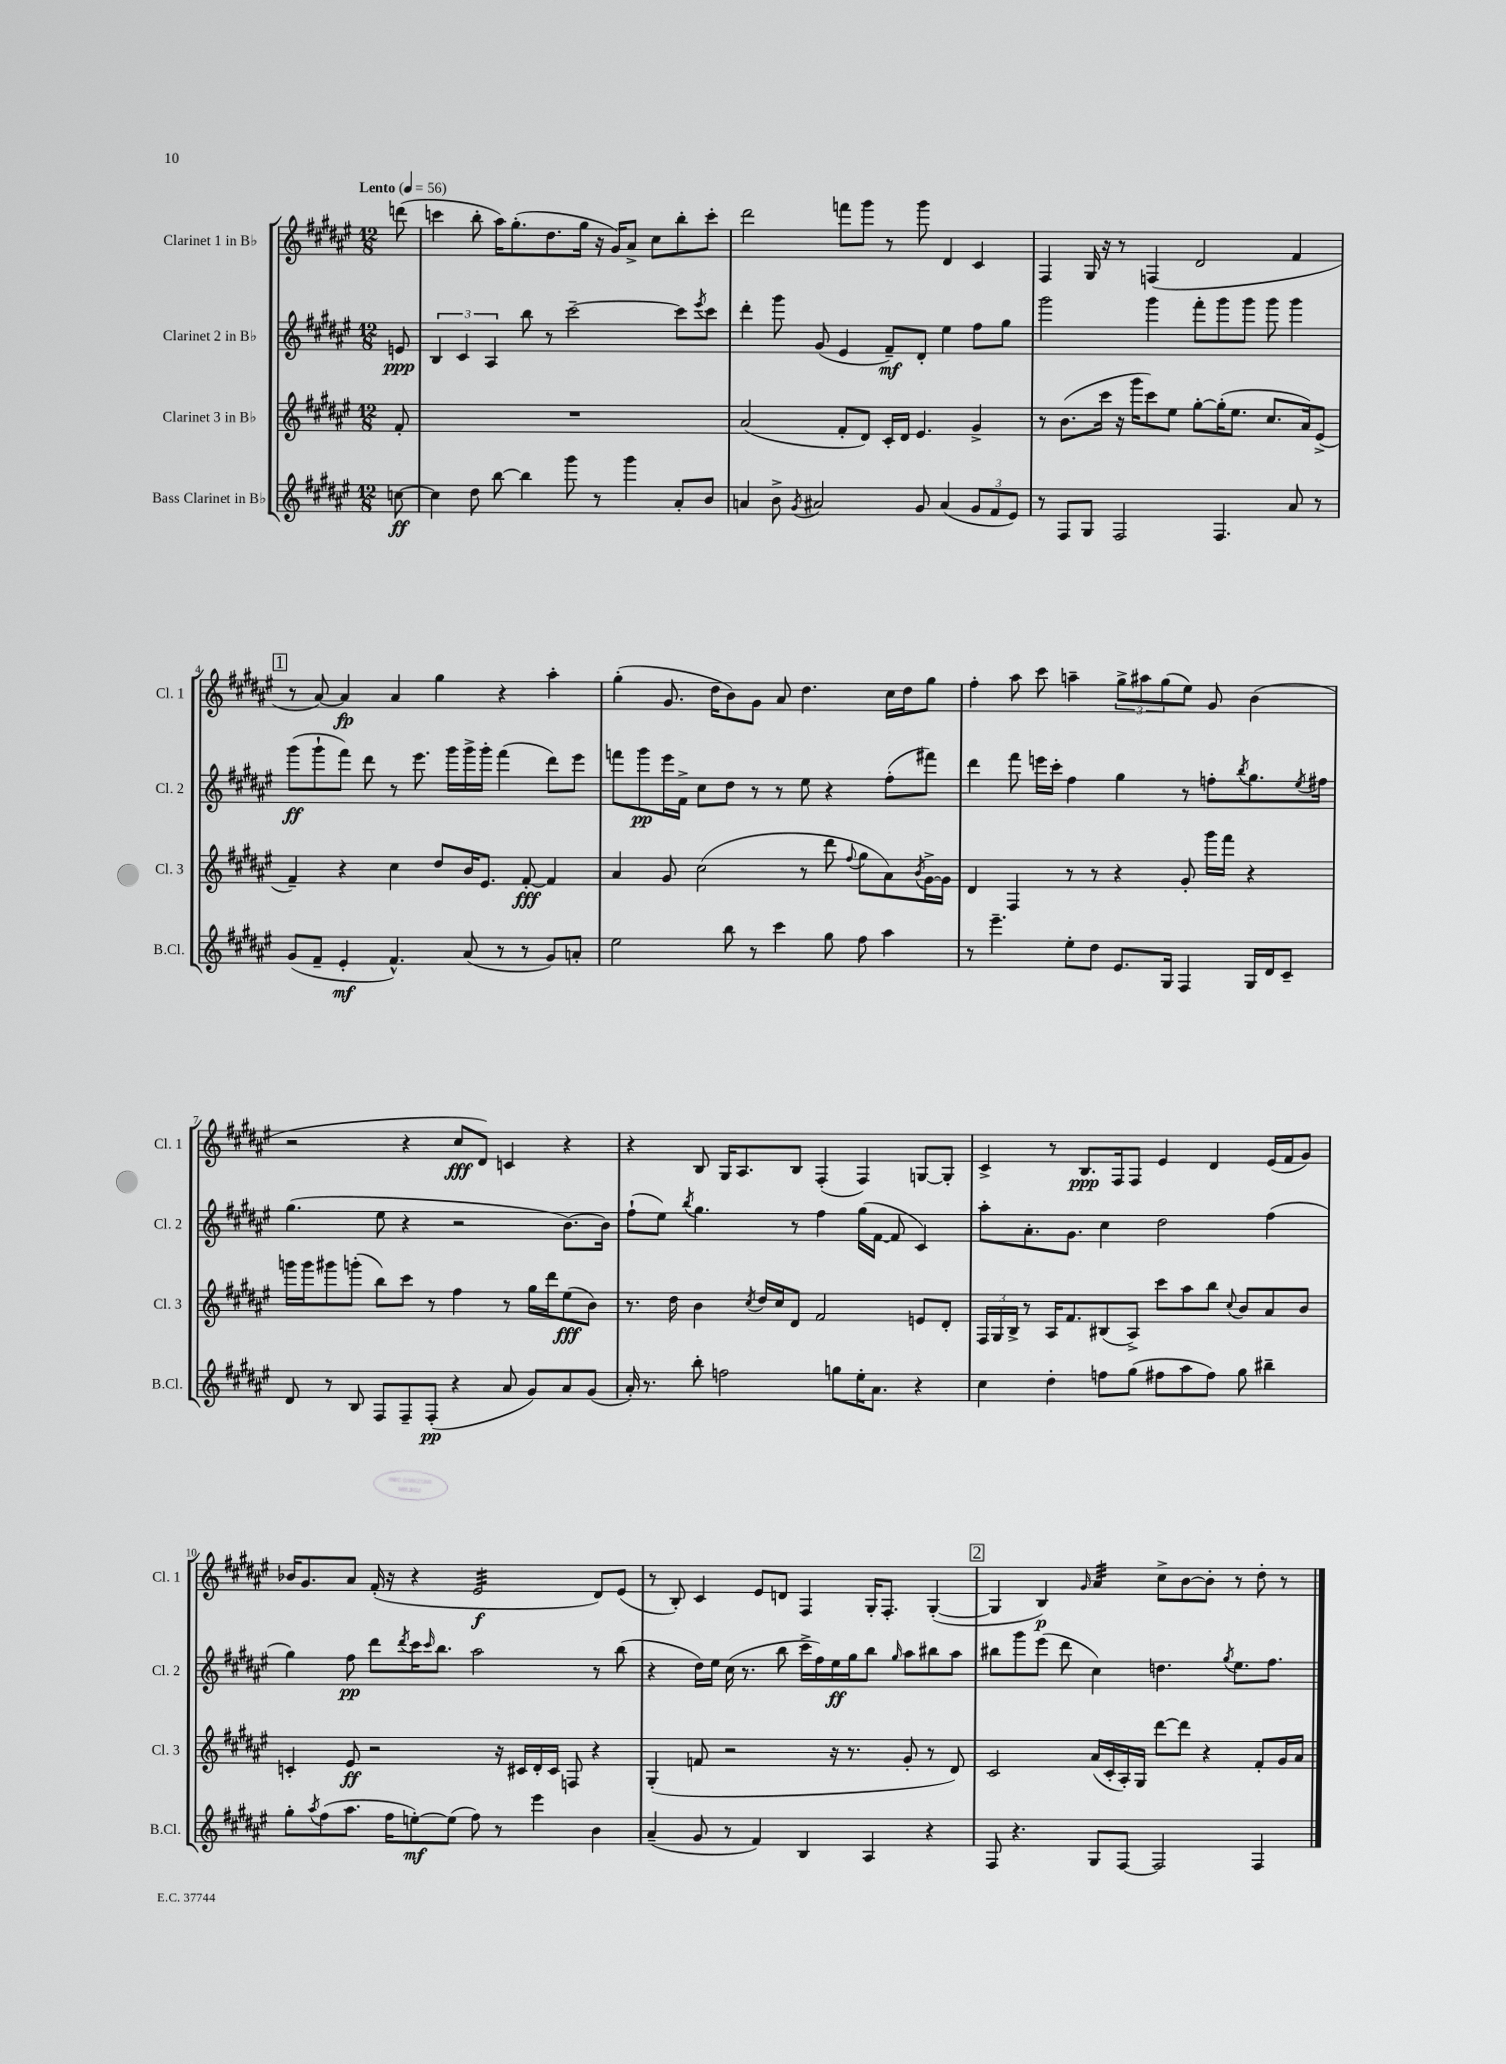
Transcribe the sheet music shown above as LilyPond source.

<<
\new StaffGroup <<
\new Staff = "s0" \with { instrumentName = "Clarinet 1 in Bb" shortInstrumentName = "Cl. 1" } {
    \clef treble \key fis \major \numericTimeSignature \time 12/8 \partial 8 \tempo "Lento" 4 = 56
    d'''8( |
    c'''4 b''8-. ais''16) gis''8.-.( dis''8. gis''16 r16 gis'16) ais'8-> cis''8 b''8-. c'''8-. |
    dis'''2 f'''8 gis'''8 r8 gis'''8 dis'4 cis'4 |
    fis4 gis16 r16 r8 f4( dis'2 fis'4 |
    \mark \markup { \box "1" } r8 ais'8~) ais'4\fp ais'4 gis''4 r4 ais''4-. |
    gis''4-.( gis'8. dis''16 b'8) gis'8 ais'8 dis''4. cis''16 dis''16 gis''8 |
    fis''4-. ais''8 cis'''8 a''4-- \tuplet 3/2 { gis''8-> ais''8 gis''8( } eis''8) gis'8 b'4( |
    r2 r4 cis''8\fff dis'8) c'4 r4 |
    r4 b8 gis16 ais8. b8 fis4-.( fis4) g8~ g8-. |
    cis'4-> r8 b8.\ppp fis16 fis8 eis'4 dis'4 eis'16( fis'16 gis'8) |
    bes'16 gis'8. ais'8 fis'16-.( r16 r4 eis'2:32\f dis'8) eis'8( |
    r8 b8-.) cis'4 eis'8 d'8 fis4 gis16-. fis8.-. gis4~-.( |
    \mark \markup { \box "2" } gis4 b4\p) \grace { gis'16 } ais'4:32 cis''8-> b'8~ b'8-. r8 dis''8-. r8 \bar "|." |
}
\new Staff = "s1" \with { instrumentName = "Clarinet 2 in Bb" shortInstrumentName = "Cl. 2" } {
    \clef treble \key fis \major \numericTimeSignature \time 12/8 \partial 8
    e'8\ppp |
    \tuplet 3/2 { b4 cis'4 ais4 } b''8 r8 cis'''2~-- cis'''8 \acciaccatura { eis'''8 } cis'''8 |
    dis'''4-. gis'''8 gis'8( eis'4 fis'8--\mf) dis'8-. eis''4 fis''8 gis''8 |
    gis'''2 gis'''4 fis'''8-. gis'''8 gis'''8 gis'''8 gis'''4 |
    \mark \markup { \box "1" } gis'''8\ff( gis'''8-! fis'''8) dis'''8 r8 eis'''8. gis'''16 gis'''16-> gis'''16-. fis'''4( dis'''8) eis'''8 |
    f'''8 gis'''8\pp eis'''16 fis'16-> cis''8 dis''8 r8 r8 eis''8 r4 fis''8-.( fis'''8) |
    dis'''4 fis'''8 e'''16 cis'''16-. fis''4 gis''4 r8 f''8-. \acciaccatura { b''8 } gis''8. \acciaccatura { eis''8 } fis''16 |
    gis''4.( eis''8 r4 r2 b'8.~) b'16 |
    fis''8-!( eis''8) \acciaccatura { b''8 } gis''4. r8 fis''4 gis''16( fis'16~ fis'8 cis'4) |
    ais''8-. ais'8.-. gis'8. cis''4 dis''2 fis''4( |
    gis''4) fis''8\pp dis'''8 \acciaccatura { dis'''8 } cis'''16 \grace { cis'''16 } b''8. ais''2 r8 b''8( |
    r4 dis''16) eis''16 cis''16( r8. b''8 cis'''16-> fis''16) eis''16\ff gis''16 b''8 \grace { gis''16 } ais''8 bis''8 ais''8 |
    \mark \markup { \box "2" } bis''8 gis'''8 eis'''8( dis'''8 cis''4) d''4. \acciaccatura { gis''8 } eis''8. fis''8. \bar "|." |
}
\new Staff = "s2" \with { instrumentName = "Clarinet 3 in Bb" shortInstrumentName = "Cl. 3" } {
    \clef treble \key fis \major \numericTimeSignature \time 12/8 \partial 8
    fis'8-. |
    R1. |
    ais'2( fis'8-. dis'8) cis'16-. dis'16 eis'4. gis'4-> |
    r8 b'8.( cis'''16 r16 gis'''16 cis'''8) eis''8 gis''8~-. gis''16-.( eis''8. cis''8. ais'16) eis'8->( |
    \mark \markup { \box "1" } fis'4--) r4 cis''4 dis''8 b'16 eis'8. fis'8~-.\fff fis'4 |
    ais'4 gis'8 cis''2( r8 dis'''8 \appoggiatura { fis''8 } gis''8 ais'8) \acciaccatura { b'8 } gis'16~-> gis'16 |
    dis'4 fis4 r8 r8 r4 gis'8-. gis'''16 fis'''16 r4 |
    g'''16 g'''16 gis'''8 g'''8-.( b''8) cis'''8 r8 fis''4 r8 gis''16 dis'''16 eis''8\fff( b'8) |
    r8. dis''16 b'4 \acciaccatura { cis''8 } dis''16 cis''16 dis'8 fis'2 e'8 dis'8-. |
    \tuplet 3/2 { fis16 gis16 b16-> } r8 ais16 fis'8. bis8( ais8->) cis'''8 ais''8 b''8 \appoggiatura { cis''8 } b'8 ais'8 b'8 |
    c'4-. eis'8\ff r2 r16 cis'16 dis'16-. cis'16 f8 r4 |
    gis4-.( f'8 r2 r16 r8. gis'8-. r8 dis'8) |
    \mark \markup { \box "2" } cis'2 ais'16( cis'16-. ais16-.) gis16 dis'''8~ dis'''8 r4 fis'8-. gis'16 ais'16 \bar "|." |
}
\new Staff = "s3" \with { instrumentName = "Bass Clarinet in Bb" shortInstrumentName = "B.Cl." } {
    \clef treble \key fis \major \numericTimeSignature \time 12/8 \partial 8
    c''8~\ff |
    c''4 dis''8 b''8~ b''4 gis'''8 r8 gis'''4 ais'8-. b'8 |
    a'4 b'8-> \acciaccatura { gis'8 } ais'2 gis'8 ais'4( \tuplet 3/2 { gis'8 fis'8 eis'8) } |
    r8 fis8 gis8 fis2 fis4. ais'8 r8 |
    \mark \markup { \box "1" } gis'8( fis'8-- eis'4-.\mf fis'4.-^) ais'8( r8 r8 gis'8) a'8-. |
    eis''2 b''8 r8 cis'''4 gis''8 fis''8 ais''4 |
    r8 eis'''4.-- eis''8-. dis''8 eis'8. gis16 fis4 gis16 dis'16 cis'8-- |
    dis'8 r8 b8 fis8 fis8-- fis8-.\pp( r4 ais'8 gis'8) ais'8 gis'8( |
    ais'16-.) r8. b''8-. f''2 g''8 eis''16-. ais'8. r4 |
    cis''4 dis''4-. f''8 gis''8( fis''8 ais''8 fis''8) gis''8 bis''4-- |
    gis''8-. \acciaccatura { ais''8 } fis''8( ais''8. fis''16 e''8~-.\mf) e''8( fis''8) r8 eis'''4 b'4 |
    ais'4--( gis'8 r8 fis'4) b4 ais4 r4 |
    \mark \markup { \box "2" } fis8 r4. gis8 fis8~ fis2 fis4 \bar "|." |
}
>>
>>
